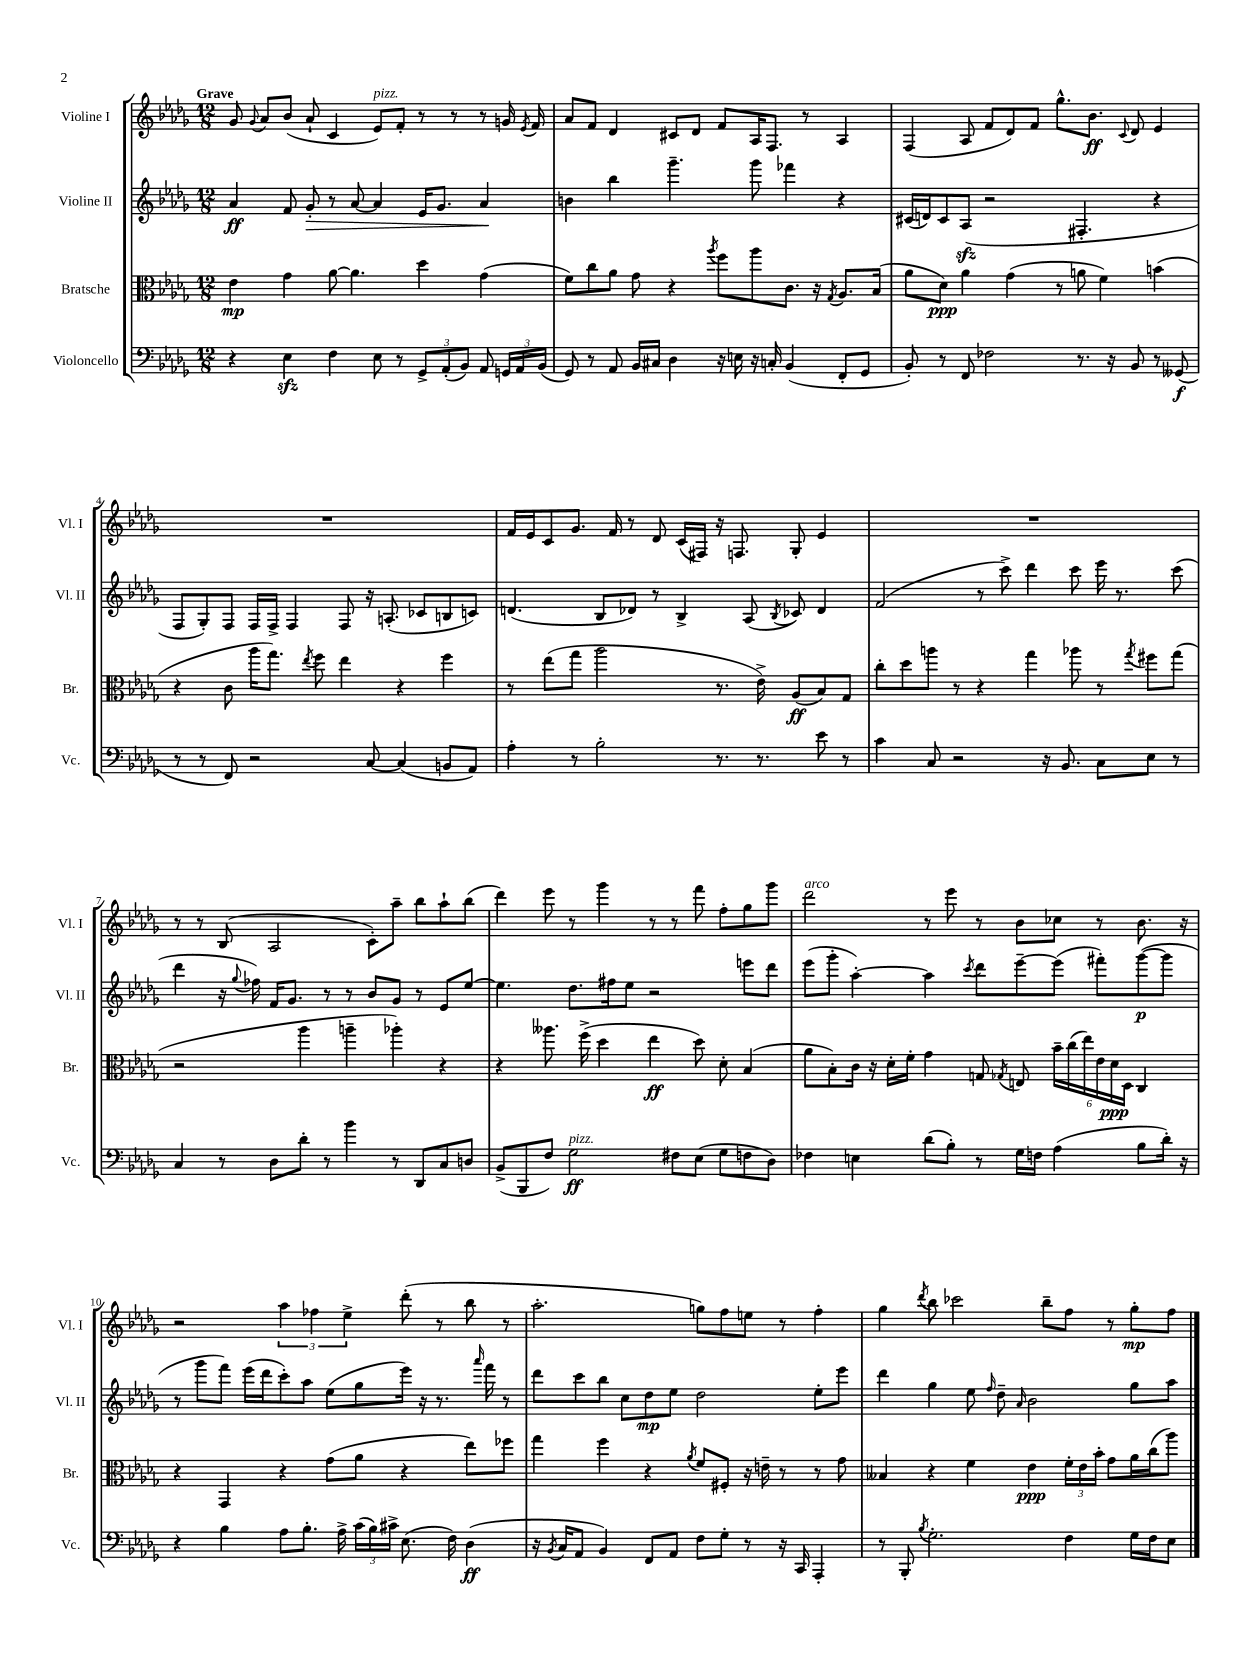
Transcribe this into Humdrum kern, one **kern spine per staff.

**kern	**dynam	**kern	**dynam	**kern	**dynam	**kern	**dynam
*part4	*part4	*part3	*part3	*part2	*part2	*part1	*part1
*staff4	*staff4	*staff3	*staff3	*staff2	*staff2	*staff1	*staff1
*I"Violoncello	*	*I"Bratsche	*	*I"Violine II	*	*I"Violine I	*
*I'Vc.	*	*I'Br.	*	*I'Vl. II	*	*I'Vl. I	*
*clefF4	*	*clefC3	*	*clefG2	*	*clefG2	*
*k[b-e-a-d-g-]	*	*k[b-e-a-d-g-]	*	*k[b-e-a-d-g-]	*	*k[b-e-a-d-g-]	*
*M12/8	*	*M12/8	*	*M12/8	*	*M12/8	*
=1	=1	=1	=1	=1	=1	=1	=1
!	!	!	!	!	!	!LO:TX:a:B:t=Grave	!
4r	.	4e-\	mp	4a-/	ff	8g-/	.
.	.	.	.	.	.	8qqg-/	.
.	.	.	.	.	.	8a-/L	.
4E-zz\	.	4g-\	.	8f/	.	(8b-/J	.
!	!	!	!	!	!LO:HP:b	!	!
.	.	.	.	8g-'/	>	8a-`/	.
4F\	.	[8a-\	.	8r	.	4c/	.
.	.	4.a-\]	.	[8a-/	.	.	.
!	!	!	!	!	!	!LO:TX:a:i:t=pizz.	!
8E-\	.	.	.	4a-/]	.	8e-/L)	.
8r	.	.	.	.	.	8f'/J	.
12GG-^/L	.	4dd-\	.	16e-/KL	.	8r	.
.	.	.	.	8.g-/J	.	.	.
(12AA-'/	.	.	.	.	.	.	.
.	.	.	.	.	.	8r	.
12BB-/J)	.	.	.	.	.	.	.
8AA-/	.	(4g-\	.	4a-/	.	8r	.
24GGn/LL	.	.	.	.	.	16gn/	.
24AA-/	.	.	.	.	.	.	.
.	.	.	.	.	.	8qe-/	.
.	.	.	.	.	.	16f/	.
(24BB-/JJ	.	.	.	.	.	.	.
.	.	.	.	.	]	.	.
=2	=2	=2	=2	=2	=2	=2	=2
8GG-/)	.	8f\L)	.	4bn\	.	8a-/L	.
8r	.	8cc\	.	.	.	8f/J	.
8AA-/	.	8a-\J	.	4bb-\	.	4d-/	.
16BB-/LL	.	8g-\	.	.	.	.	.
16C#X/JJ	.	.	.	.	.	.	.
4D-\	.	4r	.	4.ggg-~\	.	8c#X/L	.
.	.	.	.	.	.	8d-/J	.
.	.	8qaa-/	.	.	.	.	.
16r	.	8ff\L	.	.	.	8f/L	.
16En\	.	.	.	.	.	.	.
16r	.	8aa-\	.	8ggg-\	.	16A-/K	.
16Cn'/	.	.	.	.	.	8.F/J	.
(4BB-/	.	8.c\J	.	4fff-X\	.	.	.
.	.	.	.	.	.	8r	.
.	.	16r	.	.	.	.	.
.	.	8qG-/	.	.	.	.	.
8FF'/L	.	8.A-/L	.	4r	.	4A-/	.
8GG-/J	.	.	.	.	.	.	.
.	.	(16B-/Jk	.	.	.	.	.
=3	=3	=3	=3	=3	=3	=3	=3
8BB-'/)	.	8a-\L	.	(16c#X/LL	.	(4F/	.
.	.	.	.	16dn/J)	.	.	.
8r	.	8d-\J)	ppp	8c#/	.	.	.
8FF/	.	4a-\	.	(8A-zz/J	.	8A-/	.
2F-X\	.	.	.	2r	.	8f/L	.
.	.	(4g-\	.	.	.	8d-/)	.
.	.	.	.	.	.	8f/J	.
.	.	8r	.	.	.	8.gg-^^\L	.
8.r	.	8an\	.	4.F#X'/	.	.	.
.	.	.	.	.	.	8.b-\J	ff
.	.	4f\)	.	.	.	.	.
16r	.	.	.	.	.	.	.
.	.	.	.	.	.	8qqc/	.
8BB-/	.	.	.	.	.	8d-/	.
8r	.	(4bn\	.	4r	.	4e-/	.
(8GG--X/	f	.	.	.	.	.	.
!!LO:LB:g=z
=4	=4	=4	=4	=4	=4	=4	=4
8r	.	4r	.	8F/L	.	1.r	.
8r	.	.	.	8G-'/)	.	.	.
8FF/)	.	8c\	.	8F/J	.	.	.
2r	.	16aa-\KL	.	16F/LL	.	.	.
.	.	8.gg-\J)	.	16F^/JJ	.	.	.
.	.	.	.	4F/	.	.	.
.	.	8qee-/	.	.	.	.	.
.	.	8ff\	.	.	.	.	.
.	.	4ee-\	.	8F/	.	.	.
[8C/	.	.	.	16r	.	.	.
.	.	.	.	(8.An'/	.	.	.
(4C/]	.	4r	.	.	.	.	.
.	.	.	.	8c-X/L	.	.	.
8BBn/L	.	4ff\	.	8Bn/	.	.	.
8AA-/J)	.	.	.	8cn/J)	.	.	.
=5	=5	=5	=5	=5	=5	=5	=5
4A-'\	.	8r	.	(4.dn/	.	16f/LL	.
.	.	.	.	.	.	16e-/J	.
.	.	(8ee-\L	.	.	.	8c/	.
8r	.	8gg-\J	.	.	.	8.g-/J	.
2B-'\	.	2aa-\	.	8B-/L	.	.	.
.	.	.	.	.	.	16f/	.
.	.	.	.	8d-X/J)	.	8r	.
.	.	.	.	8r	.	8d-/	.
.	.	.	.	4B-^/	.	(16c/LL	.
.	.	.	.	.	.	16F#X/JJ)	.
8.r	.	8.r	.	.	.	16r	.
.	.	.	.	.	.	8.Fn/	.
.	.	.	.	(8A-/	.	.	.
8.r	.	16e-^\)	.	.	.	.	.
.	.	.	.	8qB-/	.	.	.
.	.	(8A-/L	ff	8c-X/)	.	8G-'/	.
8e-\	.	8B-/)	.	4d-/	.	4e-/	.
8r	.	8G-/J	.	.	.	.	.
=6	=6	=6	=6	=6	=6	=6	=6
4c\	.	8cc'\L	.	(2f/	.	1.r	.
.	.	8dd-\	.	.	.	.	.
8C/	.	8aan\J	.	.	.	.	.
2r	.	8r	.	.	.	.	.
.	.	4r	.	8r	.	.	.
.	.	.	.	8ccc^\)	.	.	.
.	.	4gg-\	.	4ddd-\	.	.	.
16r	.	.	.	.	.	.	.
8.BB-/	.	.	.	.	.	.	.
.	.	8aa-X\	.	8ccc\	.	.	.
8C\L	.	8r	.	16eee-\	.	.	.
.	.	.	.	8.r	.	.	.
.	.	8qgg-/	.	.	.	.	.
8E-\J	.	8ff#X\L	.	.	.	.	.
8r	.	(8gg-\J	.	(8ccc\	.	.	.
!!LO:LB:g=z
=7	=7	=7	=7	=7	=7	=7	=7
4C/	.	2r	.	4ddd-\	.	8r	.
.	.	.	.	.	.	8r	.
8r	.	.	.	16r	.	(8B-/	.
.	.	.	.	8qqgg-/	.	.	.
.	.	.	.	16ff-X\)	.	.	.
8D-\L	.	.	.	16f/KL	.	2A-/	.
.	.	.	.	8.g-/J	.	.	.
8d-'\J	.	4aa-\	.	.	.	.	.
8r	.	.	.	8r	.	.	.
4b-\	.	4aan~\	.	8r	.	.	.
.	.	.	.	8b-/L	.	8c'\L)	.
8r	.	4aa-X'\)	.	8g-/J	.	8aa-~\J	.
8DD-/L	.	.	.	8r	.	8bb-\L	.
8C/	.	4r	.	8e-/L	.	8aa-`\	.
8Dn/J	.	.	.	[8ee-/J	.	(8bb-\J	.
=8	=8	=8	=8	=8	=8	=8	=8
(8BB-^/L	.	4r	.	4.ee-\]	.	4ddd-\)	.
8BBB-/	.	.	.	.	.	.	.
8F/J)	.	8.aa--X\	.	.	.	8eee-\	.
!LO:TX:a:i:t=pizz.	!	!	!	!	!	!	!
2G-\	ff	.	.	8.dd-\L	.	8r	.
.	.	(16ff^\	.	.	.	.	.
.	.	4dd-\	.	.	.	4ggg-\	.
.	.	.	.	16ff#X\k	.	.	.
.	.	.	.	8ee-\J	.	.	.
.	.	4ee-\	ff	2r	.	8r	.
8F#X\L	.	.	.	.	.	8r	.
(8E-\J	.	8dd-\)	.	.	.	8fff\	.
8G-\L	.	8d-'\	.	.	.	8ff'\L	.
8Fn\	.	(4B-/	.	8eeen\L	.	8gg-\	.
8D-\J)	.	.	.	8ddd-\J	.	8ggg-\J	.
=9	=9	=9	=9	=9	=9	=9	=9
!	!	!	!	!	!	!LO:TX:a:i:t=arco	!
4F-X\	.	8a-\L	.	(8eee-\L	.	2ddd-\	.
.	.	8B-'\)	.	8ggg-'\J	.	.	.
4En\	.	16c\Jk	.	[4aa-'\)	.	.	.
.	.	16r	.	.	.	.	.
.	.	16d-'\LL	.	.	.	.	.
.	.	16f'\JJ	.	.	.	.	.
(8d-\L	.	4g-\	.	4aa-\]	.	8r	.
8B-'\J)	.	.	.	.	.	8eee-\	.
.	.	.	.	8qccc/	.	.	.
8r	.	8Gn/	.	8ddd-\L	.	8r	.
.	.	8qG-X/	.	.	.	.	.
16G-\LL	.	8En/	.	[8eee-~\	.	8b-\L	.
16Fn\JJ	.	.	.	.	.	.	.
(4A-\	.	24b-~\LL	.	(8eee-\J]	.	8cc-X\J	.
.	.	(24cc\	.	.	.	.	.
.	.	24ee-\)	.	.	.	.	.
.	.	24e-\	.	8fff#X'\L)	.	8r	.
.	.	24d-\	ppp	.	.	.	.
.	.	24D-\JJ	.	.	.	.	.
8B-\L	.	4C/	.	([8ggg-\	p	8.b-\	.
16d-'\Jk)	.	.	.	8ggg-\J]	.	.	.
16r	.	.	.	.	.	16r	.
!!LO:LB:g=z
=10	=10	=10	=10	=10	=10	=10	=10
4r	.	4r	.	8r	.	2r	.
.	.	.	.	8ggg-\L	.	.	.
4B-\	.	4GG-/	.	8fff\J)	.	.	.
.	.	.	.	(16eee-\LL	.	.	.
.	.	.	.	16ddd-\J	.	.	.
8A-\L	.	4r	.	8ccc'\)	.	6aa-\	.
8.B-'\J	.	.	.	8aa-\J	.	.	.
.	.	.	.	.	.	6ff-X\	.
.	.	(8g-\L	.	(8ee-\L	.	.	.
16A-^\	.	.	.	.	.	.	.
.	.	.	.	.	.	6ee-^\	.
(24c\LL	.	8a-\J	.	8gg-\	.	.	.
24B-\)	.	.	.	.	.	.	.
24c#X^\JJ	.	.	.	.	.	.	.
(8.E-\	.	4r	.	16eee-\Jk)	.	(8ddd-'\	.
.	.	.	.	16r	.	.	.
.	.	.	.	8.r	.	8r	.
16F\)	.	.	.	.	.	.	.
(4D-\	ff	8ee-\L)	.	.	.	8bb-\	.
.	.	.	.	16qqaaa-/	.	.	.
.	.	.	.	16fff\	.	.	.
.	.	8ff-X\J	.	8r	.	8r	.
=11	=11	=11	=11	=11	=11	=11	=11
16r	.	4gg-\	.	8ddd-\L	.	2.aa-'\	.
8qBB-/	.	.	.	.	.	.	.
16C/KL	.	.	.	.	.	.	.
8AA-/J	.	.	.	8ccc\	.	.	.
4BB-/)	.	4ff\	.	8bb-\J	.	.	.
.	.	.	.	8cc\L	.	.	.
8FF/L	.	4r	.	8dd-\	mp	.	.
8AA-/J	.	.	.	8ee-\J	.	.	.
.	.	8qa-/	.	.	.	.	.
8F\L	.	8f/L	.	2dd-\	.	8ggn\L)	.
8G-'\J	.	8F#X'/J	.	.	.	8ff\	.
8r	.	16r	.	.	.	8een\J	.
.	.	16en~\	.	.	.	.	.
16r	.	8r	.	.	.	8r	.
16CC/	.	.	.	.	.	.	.
4AAA-'/	.	8r	.	8ee-'\L	.	4ff'\	.
.	.	8g-\	.	8eee-\J	.	.	.
=12	=12	=12	=12	=12	=12	=12	=12
8r	.	4B--X/	.	4ddd-\	.	4gg-\	.
8BBB-'/	.	.	.	.	.	.	.
8qB-/	.	.	.	.	.	8qddd-/	.
2.G-'\	.	4r	.	4gg-\	.	8bb-\	.
.	.	.	.	.	.	2ccc-X\	.
.	.	4f\	.	8ee-\	.	.	.
.	.	.	.	16qqff/	.	.	.
.	.	.	.	8dd-~\	.	.	.
.	.	.	.	16qqa-/	.	.	.
.	.	4e-\	ppp	2b-\	.	.	.
.	.	.	.	.	.	8bb-~\L	.
4F\	.	24f'\LL	.	.	.	8ff\J	.
.	.	24e-\	.	.	.	.	.
.	.	24b-'\JJ	.	.	.	.	.
.	.	8g-\L	.	.	.	8r	.
16G-\LL	.	16a-\L	.	8gg-\L	.	8gg-'\L	mp
16F\J	.	(16cc\J	.	.	.	.	.
8E-\J	.	8aa-\J)	.	8aa-\J	.	8ff\J	.
==	==	==	==	==	==	==	==
*-	*-	*-	*-	*-	*-	*-	*-
